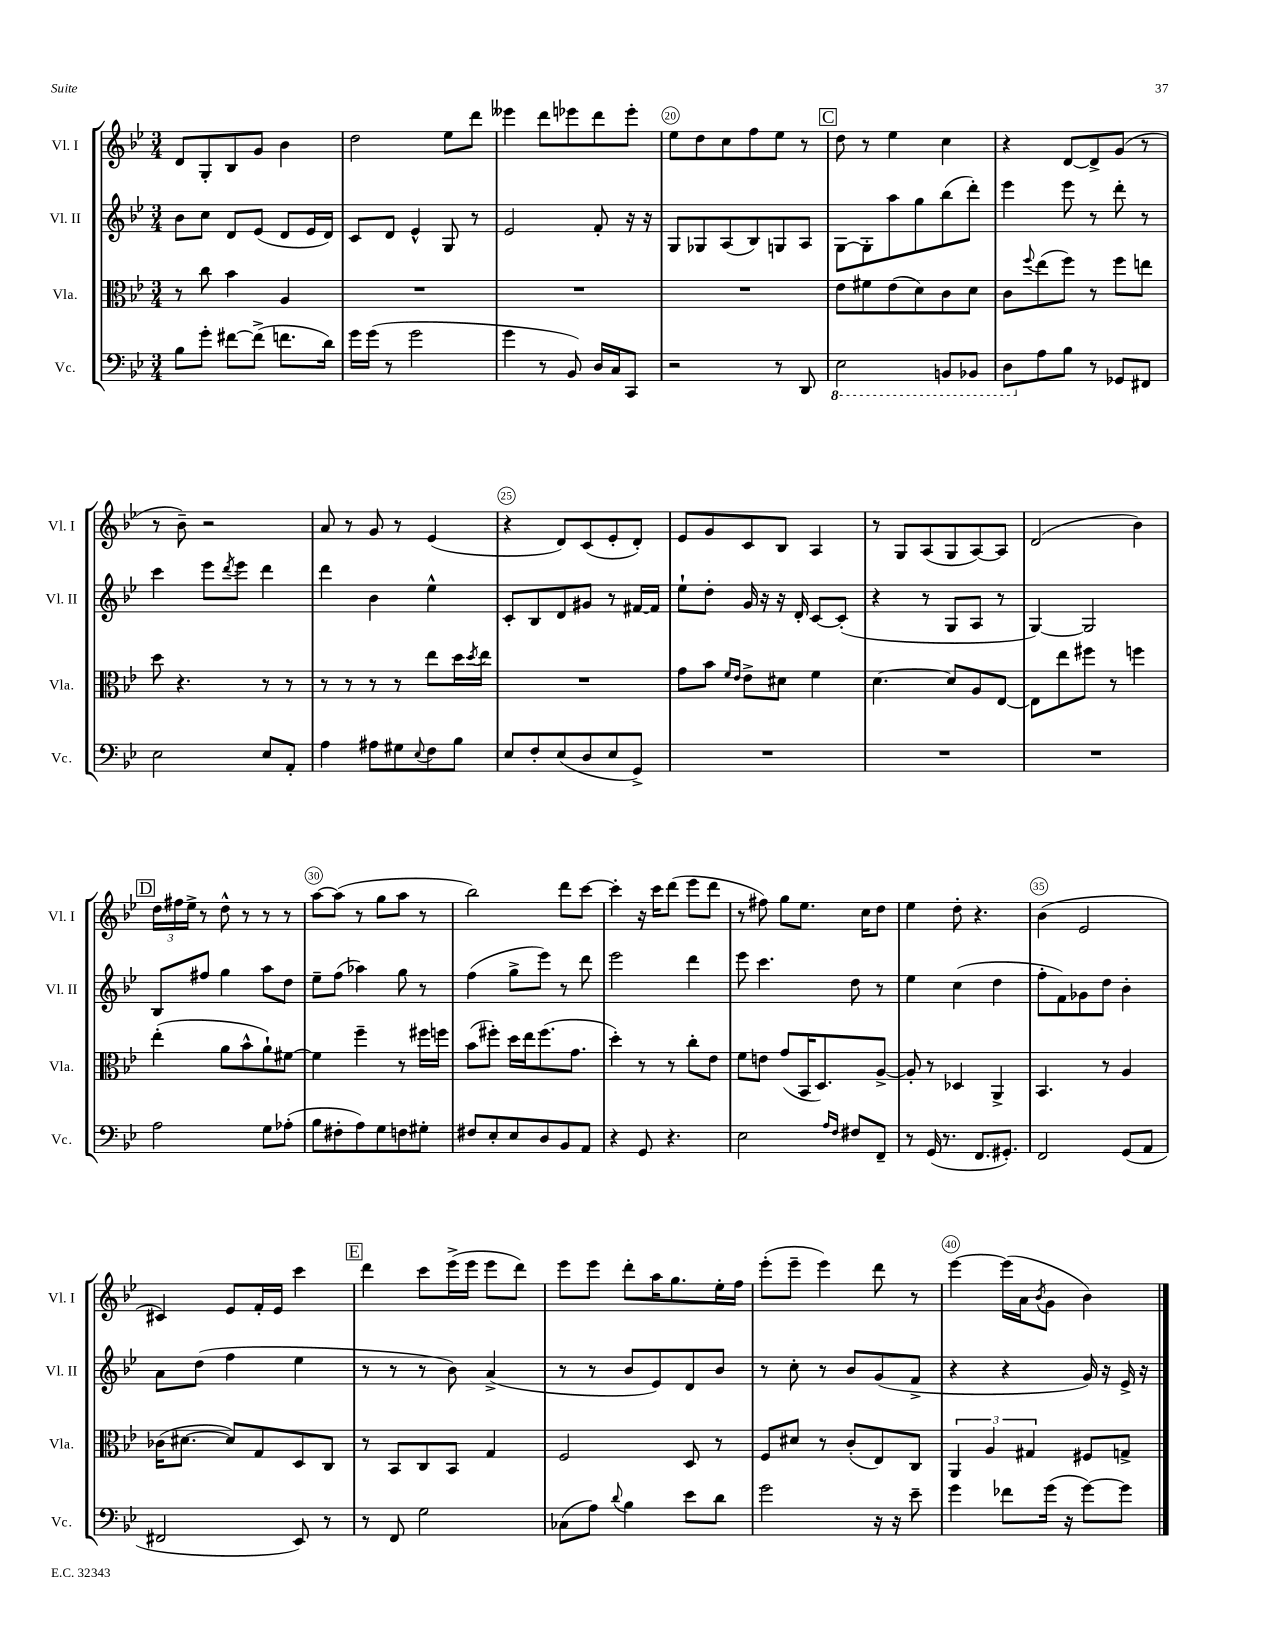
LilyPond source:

<<
\new StaffGroup <<
\new Staff = "s0" \with { instrumentName = "Vl. I" shortInstrumentName = "Vl. I" } {
    \clef treble \key bes \major \numericTimeSignature \time 3/4
    d'8 g8-. bes8 g'8 bes'4 |
    d''2 ees''8 d'''8 |
    eeses'''4 d'''8 ees'''8 d'''8 ees'''8-. |
    ees''8 d''8 c''8 f''8 ees''8 r8 |
    \mark \markup { \box "C" } d''8 r8 ees''4 c''4 |
    r4 d'8~ d'8-> g'8( r8 |
    r8 bes'8--) r2 |
    a'8 r8 g'8 r8 ees'4( |
    r4 d'8) c'8( ees'8-. d'8-.) |
    ees'8 g'8 c'8 bes8 a4 |
    r8 g8 a8( g8 a8~) a8 |
    d'2( bes'4) |
    \mark \markup { \box "D" } \tuplet 3/2 { d''16 fis''16 ees''16-> } r8 d''8-^ r8 r8 r8 |
    a''8~ a''8( r8 g''8 a''8 r8 |
    bes''2) d'''8 c'''8~ |
    c'''4-. r16 c'''16 d'''8( ees'''8 d'''8 |
    r8 fis''8) g''8 ees''8. c''16 d''8 |
    ees''4 d''8-. r4. |
    bes'4( ees'2 |
    cis'4) ees'8 f'16-. ees'16 c'''4 |
    \mark \markup { \box "E" } d'''4 c'''8 ees'''16->( ees'''16 ees'''8 d'''8) |
    ees'''8 ees'''8 d'''8-. a''16 g''8. ees''16-. f''16 |
    ees'''8-.( ees'''8-- ees'''4) d'''8 r8 |
    ees'''4~ ees'''16( a'16 \acciaccatura { bes'8 } g'8 bes'4) \bar "|." |
}
\new Staff = "s1" \with { instrumentName = "Vl. II" shortInstrumentName = "Vl. II" } {
    \clef treble \key bes \major \numericTimeSignature \time 3/4
    bes'8 c''8 d'8 ees'8( d'8 ees'16 d'16) |
    c'8 d'8 ees'4-^ g8 r8 |
    ees'2 f'8-. r16 r16 |
    g8 ges8 a8( bes8) g8 a8 |
    \mark \markup { \box "C" } g8~ g8-. a''8 g''8 bes''8( d'''8-.) |
    ees'''4 ees'''8 r8 d'''8-. r8 |
    c'''4 ees'''8 \acciaccatura { d'''8 } ees'''8 d'''4 |
    d'''4 bes'4 ees''4-^ |
    c'8-. bes8 d'8 gis'8 r8 fis'16~ fis'16 |
    ees''8-! d''8-. g'16 r16 r16 d'16-. c'8~ c'8-.( |
    r4 r8 g8 a8 r8 |
    g4~) g2 |
    \mark \markup { \box "D" } bes8 fis''8 g''4 a''8 d''8 |
    ees''8-- f''8( aes''4) g''8 r8 |
    f''4( g''8-> ees'''8) r8 d'''8 |
    ees'''2 d'''4 |
    ees'''8 c'''4. d''8 r8 |
    ees''4 c''4( d''4 |
    f''8-. f'8) ges'8 d''8 bes'4-. |
    a'8 d''8( f''4 ees''4 |
    \mark \markup { \box "E" } r8 r8 r8 bes'8) a'4->( |
    r8 r8 bes'8 ees'8) d'8 bes'8 |
    r8 c''8-. r8 bes'8 g'8( f'8-> |
    r4 r4 g'16) r16 ees'16-> r16 \bar "|." |
}
\new Staff = "s2" \with { instrumentName = "Vla." shortInstrumentName = "Vla." } {
    \clef alto \key bes \major \numericTimeSignature \time 3/4
    r8 c''8 bes'4 a4 |
    R2. |
    R2. |
    R2. |
    \mark \markup { \box "C" } ees'8 fis'8 ees'8( d'8) c'8 d'8 |
    c'8 \appoggiatura { f''8 } ees''8( f''8) r8 f''8 e''8 |
    d''8 r4. r8 r8 |
    r8 r8 r8 r8 ees''8 d''16 \acciaccatura { d''8 } ees''16 |
    R2. |
    g'8 bes'8 \grace { f'16 ees'16 } ees'8-> dis'8 f'4 |
    d'4.~ d'8 a8 ees8~ |
    ees8 ees''8 fis''8 r8 f''4 |
    \mark \markup { \box "D" } ees''4-.( a'8 bes'8-^ a'8-!) fis'8~ |
    fis'4 f''4-- r8 fis''16 f''16 |
    bes'8( fis''8-.) d''16 ees''16 fis''8.( g'8. |
    d''4-.) r8 r8 c''8-. ees'8 |
    f'8 e'8 g'8( bes,16 d8.) a8~-> |
    a8-. r8 des4 a,4-> |
    bes,4. r8 a4 |
    ces'16( dis'8.~ dis'8) g8 d8 c8 |
    \mark \markup { \box "E" } r8 bes,8 c8 bes,8 g4 |
    f2 d8 r8 |
    f8 dis'8 r8 c'8-.( ees8) c8 |
    \tuplet 3/2 { a,4 a4 gis4 } fis8 g8-> \bar "|." |
}
\new Staff = "s3" \with { instrumentName = "Vc." shortInstrumentName = "Vc." } {
    \clef bass \key bes \major \numericTimeSignature \time 3/4
    bes8 g'8-. fis'8~ fis'8->( f'8. d'16) |
    g'16 g'16( r8 g'2 |
    g'4 r8 bes,8) d16 c16 c,8 |
    r2 r8 d,8 |
    \mark \markup { \box "C" } \ottava #-1 ees,2 b,,8 bes,,8 |
    d,8 \ottava #0 a8 bes8 r8 ges,8 fis,8 |
    ees2 ees8 a,8-. |
    a4 ais8 gis8 \appoggiatura { ees8 } f8 bes8 |
    ees8 f8-. ees8( d8 ees8 g,8->) |
    R2. |
    R2. |
    R2. |
    \mark \markup { \box "D" } a2 g8 aes8-.( |
    bes8 fis8-. a8) g8 f8 gis8-. |
    fis8 ees8-. ees8 d8 bes,8 a,8 |
    r4 g,8 r4. |
    ees2 \grace { a16 f16 } fis8 f,8-- |
    r8 g,16( r8. f,8. gis,8.-.) |
    f,2 g,8( a,8 |
    fis,2 ees,8) r8 |
    \mark \markup { \box "E" } r8 f,8 g2 |
    ces8( a8) \appoggiatura { d'8 } bes4 ees'8 d'8 |
    g'2 r16 r16 ees'8-- |
    g'4 fes'8 g'16( r16 g'8~) g'8 \bar "|." |
}
>>
>>
\layout { \context { \Score currentBarNumber = #17 \override BarNumber.break-visibility = ##(#f #t #t) barNumberVisibility = #(every-nth-bar-number-visible 5) \override BarNumber.stencil = #(make-stencil-circler 0.1 0.3 ly:text-interface::print) } }
